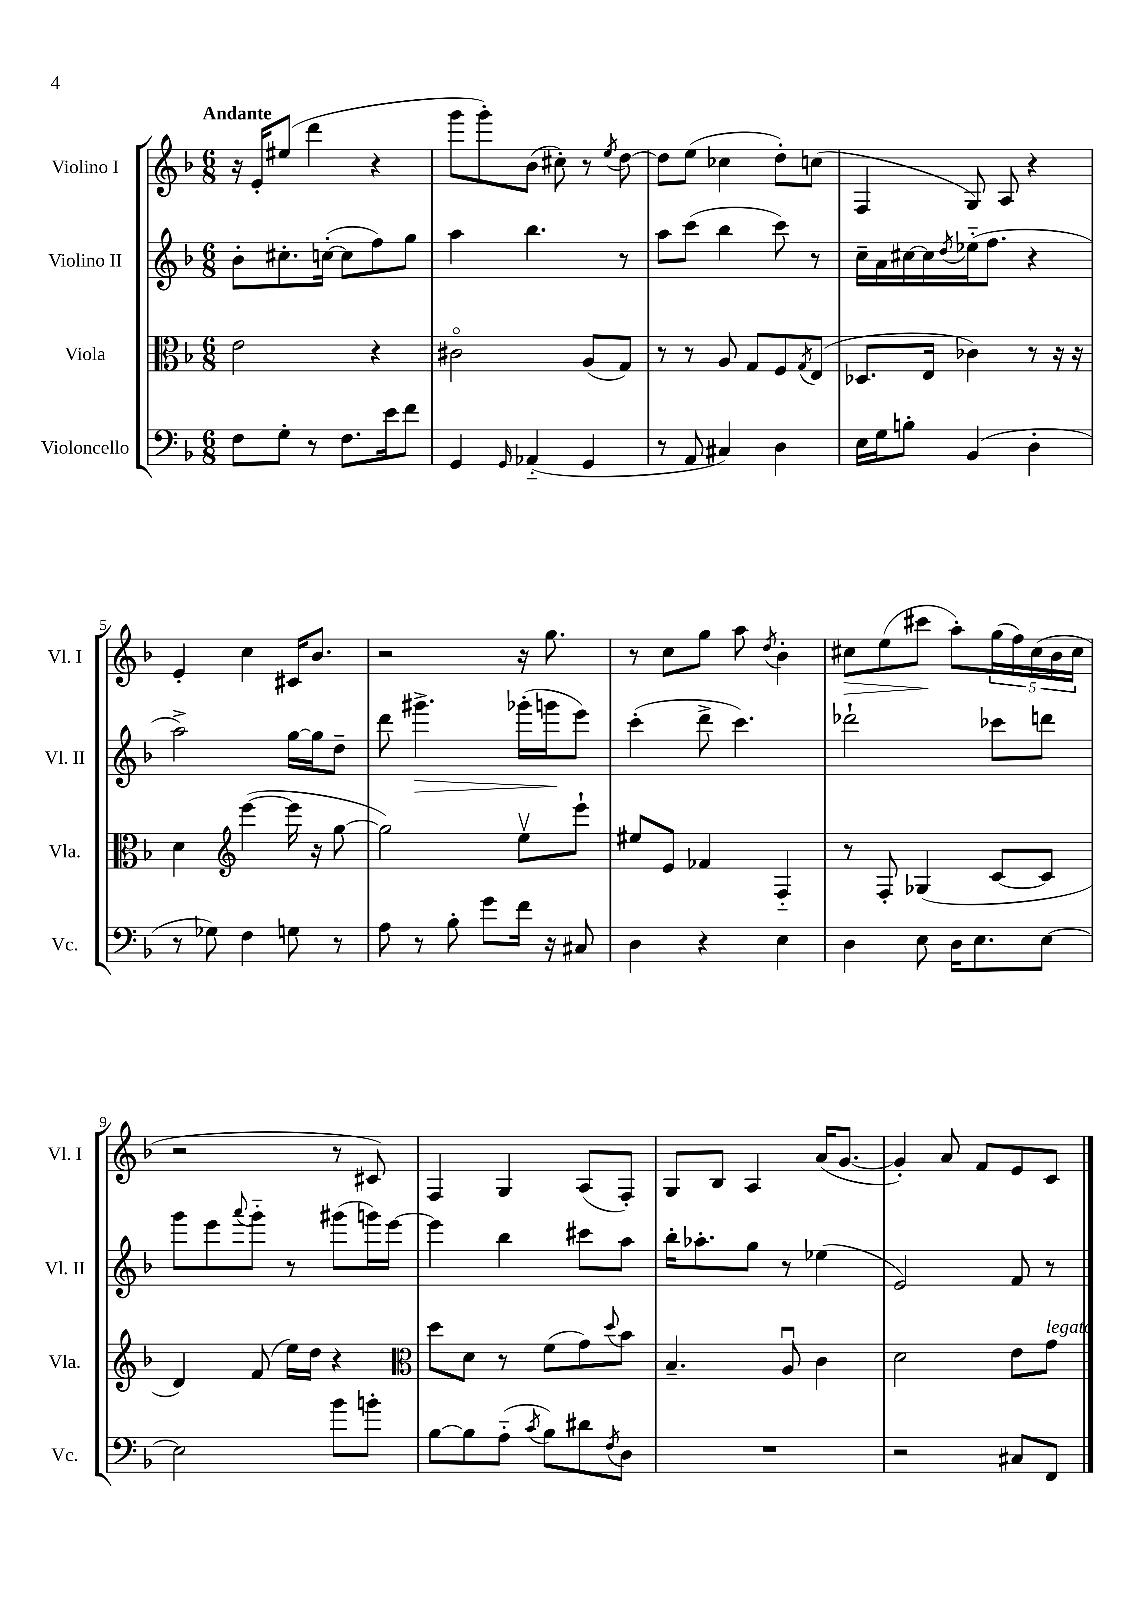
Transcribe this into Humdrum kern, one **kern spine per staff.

**kern	**kern	**kern	**dynam	**kern	**dynam
*part4	*part3	*part2	*part2	*part1	*part1
*staff4	*staff3	*staff2	*staff2	*staff1	*staff1
*I"Violoncello	*I"Viola	*I"Violino II	*	*I"Violino I	*
*I'Vc.	*I'Vla.	*I'Vl. II	*	*I'Vl. I	*
*clefF4	*clefC3	*clefG2	*	*clefG2	*
*k[b-]	*k[b-]	*k[b-]	*	*k[b-]	*
*M6/8	*M6/8	*M6/8	*	*M6/8	*
=1	=1	=1	=1	=1	=1
!	!	!	!	!LO:TX:a:B:t=Andante	!
8F\L	2e\	8b-'\L	.	16r	.
.	.	.	.	16e'/KL	.
8G'\J	.	8.cc#X'\	.	(8ee#X/J	.
8r	.	.	.	4ddd\	.
.	.	([16ccn'\Jk	.	.	.
8.F\L	.	8cc\L]	.	.	.
.	4r	8ff\)	.	4r	.
16e\k	.	.	.	.	.
8f\J	.	8gg\J	.	.	.
=2	=2	=2	=2	=2	=2
4GG/	2c#X\	4aa\	.	8ggg\L	.
.	.	.	.	8ggg'\)	.
16qqGG/	.	.	.	.	.
(4AA-X/	.	4.bb-\	.	(8b-\J	.
.	.	.	.	8cc#X'\)	.
4GG/	(8A/L	.	.	8r	.
.	.	.	.	8qee/	.
.	8G/J)	8r	.	[8dd\	.
=3	=3	=3	=3	=3	=3
8r	8r	8aa\L	.	8dd\L]	.
8AA/	8r	(8ccc\J	.	(8ee\J	.
4C#X/)	8A/	4bb-\	.	4cc-X\	.
.	8G/L	.	.	.	.
4D\	8F/	8ccc\)	.	8dd'\L)	.
.	8qG/	.	.	.	.
.	(8E/J	8r	.	(8ccn\J	.
=4	=4	=4	=4	=4	=4
16E\LL	8.D-X/L	16cc~\LL	.	4F/	.
16G\J	.	16a\	.	.	.
8Bn'\J	.	[16cc#X\	.	.	.
.	16E/Jk	16cc#\]	.	.	.
.	.	8qdd/	.	.	.
(4BB-/	4c-X\)	(16ee-X\J	.	8G/)	.
.	.	8.ff\J	.	.	.
.	.	.	.	8A/	.
4D'\	8r	4r	.	4r	.
.	16r	.	.	.	.
.	16r	.	.	.	.
!!LO:LB:g=z
=5	=5	=5	=5	=5	=5
8r	4d\	2aa^\)	.	4e'/	.
8G-X\)	.	.	.	.	.
*	*clefG2	*	*	*	*
4F\	([4eee\	.	.	4cc\	.
8Gn\	16eee\]	[16gg\LL	.	16c#X/KL	.
.	16r	16gg\J]	.	8.b-/J	.
8r	[8gg\	8dd~\J	.	.	.
=6	=6	=6	=6	=6	=6
8A\	2gg\])	8ddd\	.	2r	.
!	!	!	!LO:HP:b	!	!
8r	.	4.ggg#X^\	>	.	.
8B-'\	.	.	.	.	.
8g\L	.	.	.	.	.
16f\Jk	8eev\L	(16ggg-X'\LL	.	16r	.
16r	.	16gggn\J	.	8.gg\	.
8C#X/	8eee`\J	8eee\J)	]	.	.
=7	=7	=7	=7	=7	=7
4D\	8ee#X/L	(4ccc'\	.	8r	.
.	8e/J	.	.	8cc\L	.
4r	4f-X/	8ddd^\	.	8gg\J	.
.	.	4.ccc\)	.	8aa\	.
.	.	.	.	8qdd/	.
4E\	4F/	.	.	4b-'\	.
=8	=8	=8	=8	=8	=8
!	!	!	!	!	!LO:HP:b
4D\	8r	2ddd-X`\	.	8cc#X\L	>
.	8F'/	.	.	(8ee\	.
8E\	(4G-X/	.	.	8ccc#X\J	.
16D\KL	.	.	.	8aa'\L)	]
8.E\	.	.	.	.	.
.	[8c/L	8ccc-X\L	.	(20gg\L	.
.	.	.	.	20ff\)	.
.	.	.	.	(20cc#\	.
[8E\J	8c/J]	8dddn\J	.	.	.
.	.	.	.	20b-\	.
.	.	.	.	20cc#\JJ	.
!!LO:LB:g=z
=9	=9	=9	=9	=9	=9
2E\]	4d/)	8ggg\L	.	2r	.
.	.	8eee\	.	.	.
.	.	8qqaaa/	.	.	.
.	(8f/	8ggg\J	.	.	.
.	16ee\LL)	8r	.	.	.
.	16dd\JJ	.	.	.	.
8b-\L	4r	(8ggg#X\L	.	8r	.
8bn'\J	.	16gggn\L)	.	8c#X/)	.
.	.	[16eee\JJ	.	.	.
=10	=10	=10	=10	=10	=10
*	*clefC3	*	*	*	*
[8B-\L	8dd\L	4eee\]	.	4F/	.
8B-\]	8d\J	.	.	.	.
(8A\J	8r	4bb-\	.	4G/	.
8qc/	.	.	.	.	.
8B-\L)	(8f\L	.	.	.	.
8d#X\	8g\)	8ccc#X\L	.	(8A/L	.
8qF/	8qqdd/	.	.	.	.
8D\J	8b-\J	8aa\J	.	8F'/J)	.
=11	=11	=11	=11	=11	=11
2.r	4.B-~/	16bb-'\KL	.	8G/L	.
.	.	8.aa-X'\	.	.	.
.	.	.	.	8B-/J	.
.	.	8gg\J	.	4A/	.
.	8Au/	8r	.	.	.
.	4c\	(4ee-X\	.	(16a/KL	.
.	.	.	.	[8.g/J	.
=12	=12	=12	=12	=12	=12
2r	2d\	2e/)	.	4g'/])	.
.	.	.	.	8a/	.
.	.	.	.	8f/L	.
8C#X/L	8e\L	8f/	.	8e/	.
!	!LO:TX:a:i:t=legato	!	!	!	!
8FF/J	8g\J	8r	.	8c/J	.
==	==	==	==	==	==
*-	*-	*-	*-	*-	*-
